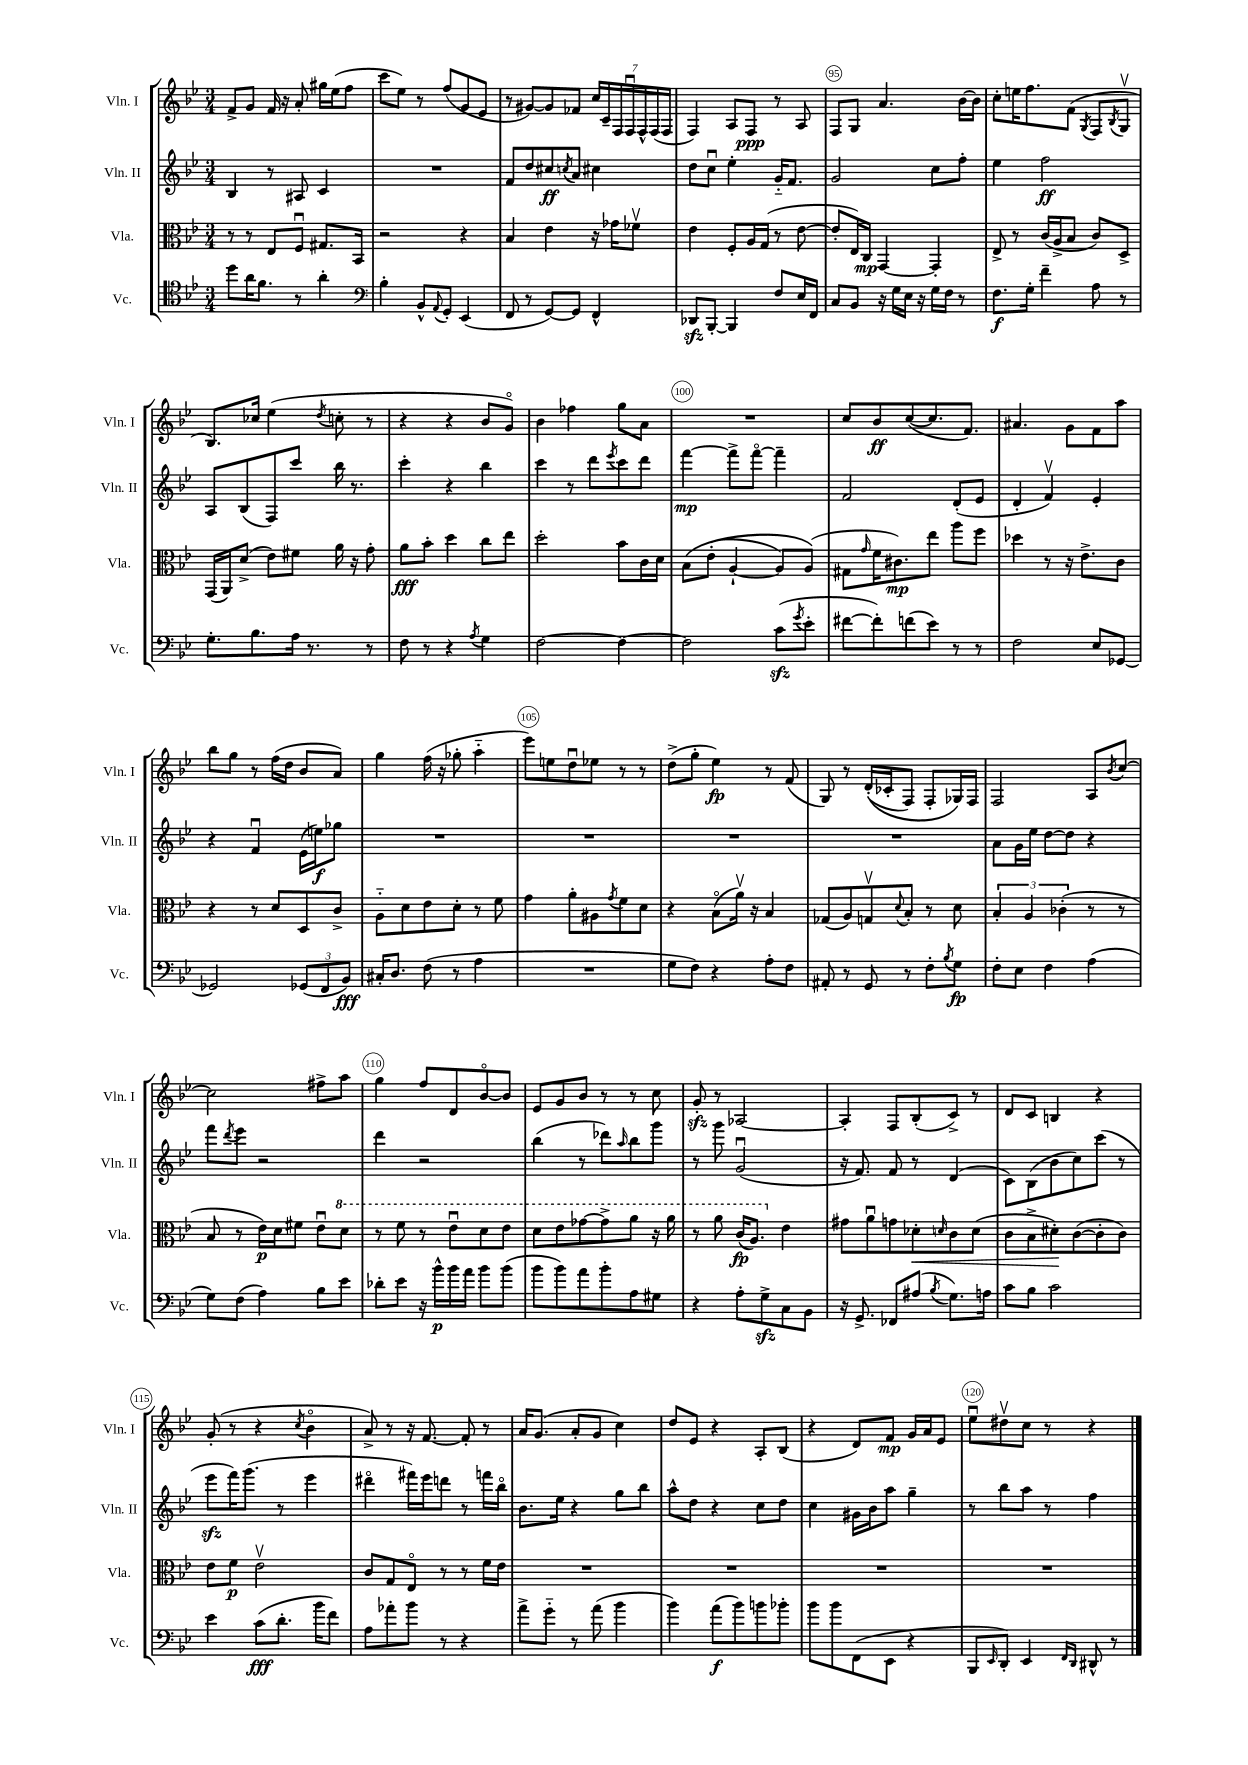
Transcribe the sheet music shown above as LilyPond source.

<<
\new StaffGroup <<
\new Staff = "s0" \with { instrumentName = "Vln. I" shortInstrumentName = "Vln. I" } {
    \clef treble \key bes \major \numericTimeSignature \time 3/4
    f'8-> g'8 f'16 r16 a'8-. gis''16 ees''16( f''8 |
    c'''8 ees''8) r8 f''8( g'8 ees'8 |
    r8 gis'8~) gis'8 fes'8 \tuplet 7/4 { c''16 c'16-- f16 f16\downbow f16-^ f16( f16 } |
    f4) a8 f8\ppp r8 a8 |
    f8 g8 a'4. bes'16~ bes'16 |
    c''8-. e''16 f''8. f'8( \acciaccatura { g8 } f8 \acciaccatura { bes8 } g8\upbow |
    bes8.) ces''16 ees''4( \acciaccatura { d''8 } c''8-. r8 |
    r4 r4 bes'8 g'8\flageolet) |
    bes'4 fes''4 g''8 a'8 |
    R2. |
    c''8 bes'8\ff c''8~( c''8. f'8.) |
    ais'4. g'8 f'8 a''8 |
    bes''8 g''8 r8 f''16( d''16 bes'8 a'8) |
    g''4 f''16( r16 ges''8-. a''4-_ |
    ees'''8) e''8 d''8\downbow ees''8 r8 r8 |
    d''8->( g''8-. ees''4\fp) r8 f'8( |
    g8) r8 d'16-.(\( ces'16-. f8) f8-. ges16\) f16 |
    f2 a8 \acciaccatura { bes'8 } c''8~ |
    c''2 fis''8-> a''8 |
    g''4 f''8 d'8 bes'8~\flageolet bes'8 |
    ees'8 g'8 bes'8 r8 r8 c''8 |
    g'8-.\sfz r8 aes2~ |
    aes4-. f8 bes8-.( c'8->) r8 |
    d'8 c'8 b4 r4 |
    g'8-.( r8 r4 \acciaccatura { c''8 } bes'4\flageolet |
    a'8->) r8 r16 f'8.~ f'8-. r8 |
    a'16 g'8.( a'8-. g'8 c''4) |
    d''8 ees'8 r4 a8-. bes8( |
    r4 d'8) f'8\mp g'16 a'16 ees'8 |
    ees''8\downbow dis''8\upbow c''8 r8 r4 \bar "|." |
}
\new Staff = "s1" \with { instrumentName = "Vln. II" shortInstrumentName = "Vln. II" } {
    \clef treble \key bes \major \numericTimeSignature \time 3/4
    bes4 r8 ais8 c'4 |
    R2. |
    f'8 d''8 cis''8\ff \acciaccatura { c''8 } a'8 cis''4 |
    d''8 c''8\downbow ees''4-. g'16-_ f'8. |
    g'2 c''8 f''8-. |
    ees''4 f''2\ff |
    a8 bes8( f8) c'''8 bes''16 r8. |
    c'''4-. r4 bes''4 |
    c'''4 r8 d'''8 \acciaccatura { ees'''8 } c'''8 d'''8 |
    f'''4~\mp f'''8-> f'''8~\flageolet f'''4-- |
    f'2 d'8-.( ees'8 |
    d'4-. f'4\upbow) ees'4-. |
    r4 f'4\downbow ees'16( e''16\f) ges''8 |
    R2. |
    R2. |
    R2. |
    R2. |
    a'8 g'16 ees''16 d''8~ d''8 r4 |
    f'''8 \acciaccatura { d'''8 } ees'''8 r2 |
    d'''4 r2 |
    bes''4( r8 des'''8) \grace { a''16 } bes''8 g'''8 |
    r8 g'''8 g'2\downbow( |
    r16 f'8.) f'8 r8 d'4( |
    c'8) bes8( bes'8 c''8) c'''8( r8 |
    ees'''8\sfz f'''16) g'''8.( r8 ees'''4 |
    dis'''4\flageolet fis'''16) ees'''16 d'''8 r8 f'''16 bes''16\flageolet |
    bes'8. ees''16 r4 g''8 bes''8 |
    a''8-^ d''8 r4 c''8 d''8 |
    c''4 gis'16 bes'16 a''8 g''4-- |
    r8 bes''8 a''8 r8 f''4 \bar "|." |
}
\new Staff = "s2" \with { instrumentName = "Vla." shortInstrumentName = "Vla." } {
    \clef alto \key bes \major \numericTimeSignature \time 3/4
    r8 r8 ees8 f8\downbow gis8. bes,16 |
    r2 r4 |
    bes4 ees'4 r16 ges'16 fes'8\upbow |
    ees'4 f8-. a16 g16( r8 ees'8~ |
    ees'8-. ees16) c16\mp g,4~ g,4-. |
    ees8-> r8 c'16( a16-> bes8 c'8) d8-> |
    g,16( a,16) d'8->( ees'8) fis'8 a'16 r16 g'8-. |
    a'8\fff bes'8-. d''4 c''8 ees''8 |
    d''2-. bes'8 c'16 d'16 |
    bes8\( ees'8-.( a4~-! a8) a8(\) |
    gis8 \grace { g'16 } f'16 cis'8.\mp) ees''8 a''8 f''8 |
    des''4 r8 r16 ees'8.-> c'8 |
    r4 r8 d'8 d8 c'8-> |
    a8-_ d'8 ees'8 d'8-. r8 f'8 |
    g'4 a'8-. ais8 \acciaccatura { g'8 } f'8 d'8 |
    r4 bes8\flageolet( a'16\upbow) r16 bes4 |
    ges8( a8) g8\upbow \appoggiatura { d'8 } bes8-. r8 d'8 |
    \tuplet 3/2 { bes4-. a4 ces'4-.( } r8 r8 |
    bes8 r8 ees'16\p) d'16 fis'8 ees'8\downbow \ottava #1 d''8 |
    r8 f''8 r8 ees''8\downbow d''8 ees''8 |
    d''8 ees''8 ges''8~ ges''8-> a''8 r16 a''16 |
    r8 a''8 c''16\fp( a'8.) \ottava #0 ees'4 |
    gis'8 a'8\downbow g'8 des'8-.\< \grace { d'16 } c'8 d'8( |
    c'8 bes8-> dis'8-.\!) c'8~( c'8-. c'8) |
    ees'8 f'8\p ees'2\upbow |
    c'8 g8 ees8\flageolet r8 r8 f'16 ees'16 |
    R2. |
    R2. |
    R2. |
    R2. \bar "|." |
}
\new Staff = "s3" \with { instrumentName = "Vc." shortInstrumentName = "Vc." } {
    \clef tenor \key bes \major \numericTimeSignature \time 3/4
    d''8 a'16 f'8. r8 a'4-. |
    \clef bass bes4-. bes,8-^ \appoggiatura { a,8 } g,8-. ees,4( |
    f,8 r8 g,8~) g,8 f,4-^ |
    des,8\sfz bes,,8~-. bes,,4 f8 ees16 f,16 |
    c8 bes,8 r16 g16 ees16 r16 g16 f16 r8 |
    f8.\f g16-. f'4-- a8 r8 |
    g8.-. bes8. a16 r8. r8 |
    f8 r8 r4 \acciaccatura { a8 } g4 |
    f2~ f4~ |
    f2 c'8\sfz( \acciaccatura { g'8 } ees'8-. |
    fis'8~ fis'8-.) f'8( ees'8) r8 r8 |
    f2 ees8 ges,8~ |
    ges,2 \tuplet 3/2 { ges,8( f,8 bes,8\fff) } |
    cis16-. d8. f8( r8 a4 |
    R2. |
    g8 f8) r4 a8-. f8 |
    ais,8-. r8 g,8 r8 f8-. \acciaccatura { bes8 } g8\fp |
    f8-. ees8 f4 a4( |
    g8) f8( a4) bes8 ees'8 |
    des'8-. ees'8 r16 bes'16-^\p bes'16 a'16 bes'8 bes'8( |
    bes'8 bes'8) a'8 bes'8-. a8 gis8 |
    r4 a8-. g8->\sfz c8 bes,8 |
    r16 g,8.-> fes,8 ais8( \acciaccatura { bes8 } g8.) a16 |
    c'8 bes8 c'2 |
    ees'4 c'8\fff( d'8.-. bes'16 f'8) |
    a8 aes'8-. bes'8 r8 r4 |
    a'8-> g'8-_ r8 a'8( bes'4 |
    bes'4) a'8\f( bes'8) b'8 bes'8-. |
    bes'8 bes'8 f,8( ees,8 r4 |
    bes,,8 \grace { ees,16 } d,8-.) ees,4 \grace { f,16 d,16 } dis,8-^ r8 \bar "|." |
}
>>
>>
\layout { \context { \Score currentBarNumber = #91 \override BarNumber.break-visibility = ##(#f #t #t) barNumberVisibility = #(every-nth-bar-number-visible 5) \override BarNumber.stencil = #(make-stencil-circler 0.1 0.3 ly:text-interface::print) } }
